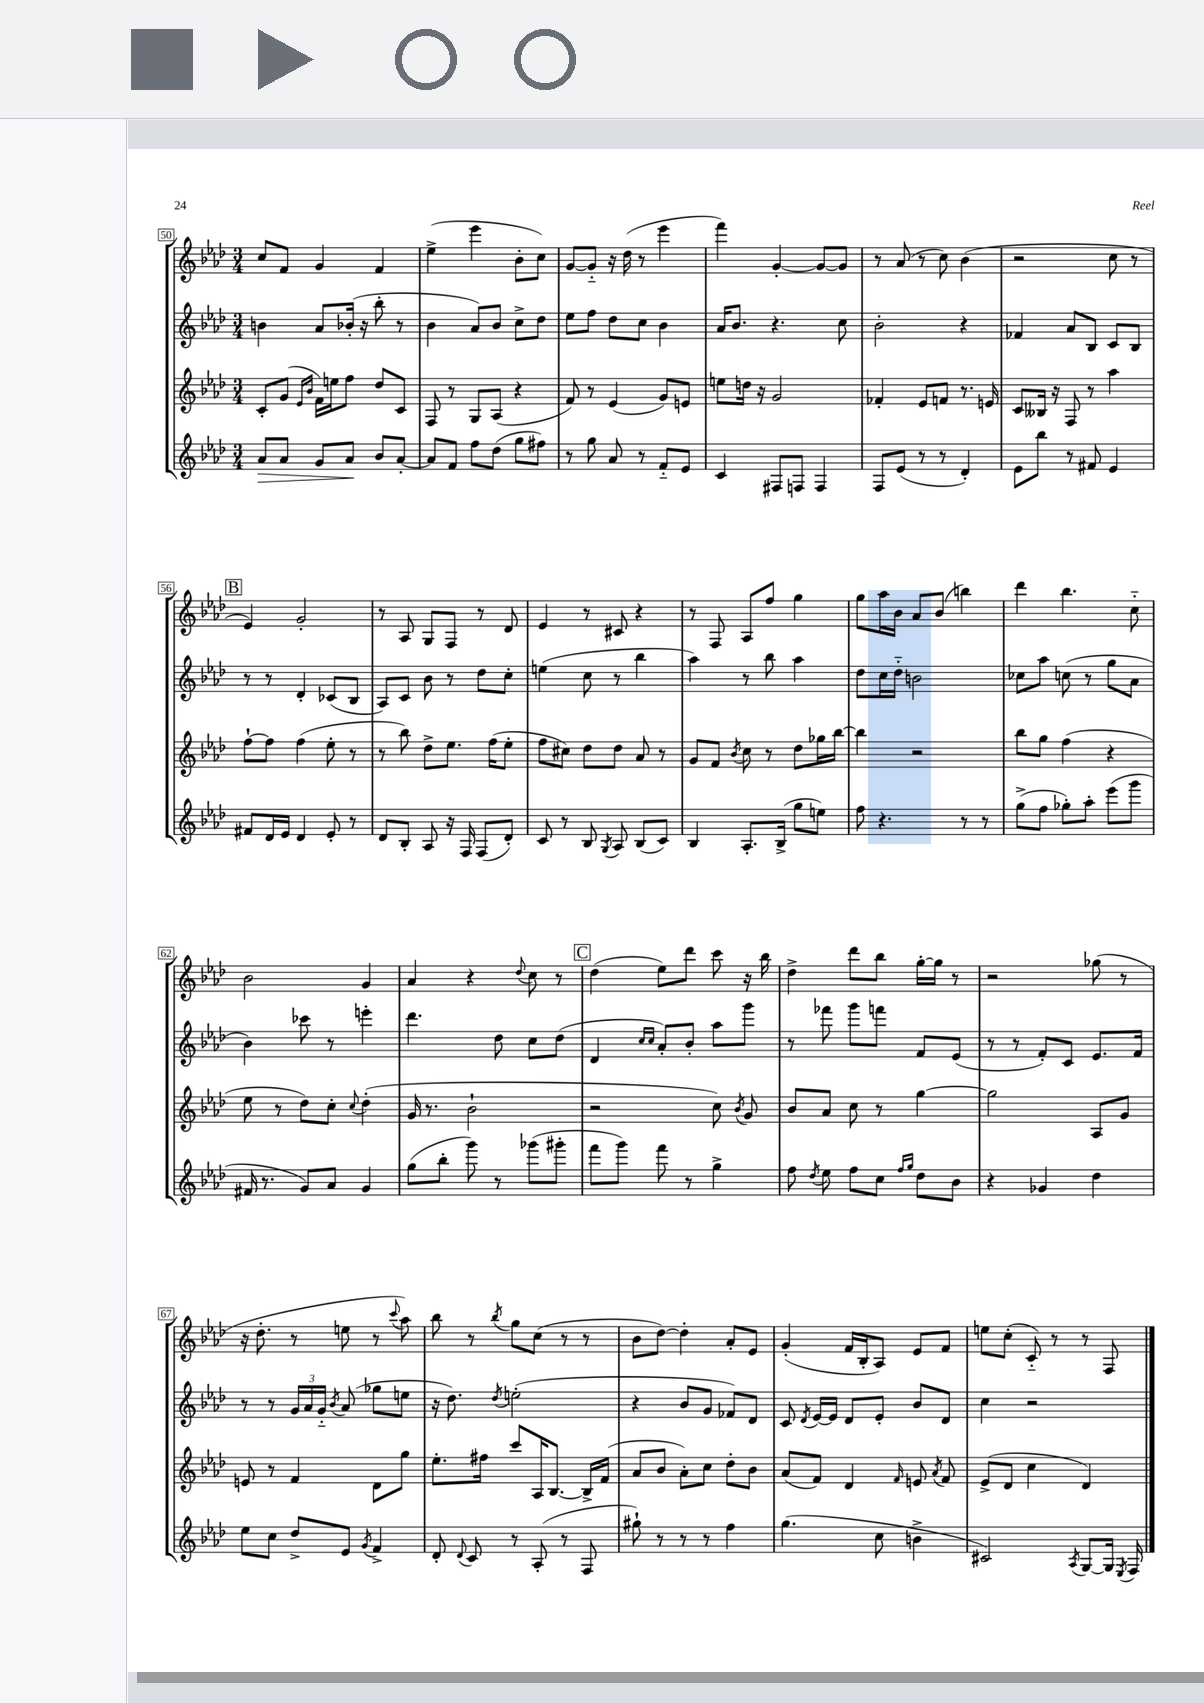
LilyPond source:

<<
\new StaffGroup <<
\new Staff = "s0" {
    \clef treble \key aes \major \numericTimeSignature \time 3/4
    \autoBeamOff c''8[ f'8] g'4 f'4 |
    ees''4->( ees'''4 bes'8[-. c''8]) |
    g'8[~ g'8]-_ r16 des''16( r8 ees'''4 |
    f'''4) g'4~-. g'8[~ g'8] |
    r8 aes'8( r8 c''8) bes'4( |
    r2 c''8 r8 |
    \mark \markup { \box "B" } ees'4) g'2-. |
    r8 aes8 g8[ f8] r8 des'8 |
    ees'4 r8 cis'8 r4 |
    r8 f8 aes8[ f''8] g''4 |
    g''8[ aes''16 bes'16] aes'8[ bes'8]( b''4) |
    des'''4 bes''4. c''8-_ |
    bes'2 g'4 |
    aes'4 r4 \appoggiatura { des''8 } c''8 r8 |
    \mark \markup { \box "C" } des''4( ees''8[) des'''8] c'''8 r16 bes''16 |
    des''4-> des'''8[ bes''8] g''16[~-. g''16] r8 |
    r2 ges''8( r8 |
    r16 des''8.-. r8 e''8 r8 \appoggiatura { c'''8 } aes''8) |
    bes''8 r8 \acciaccatura { bes''8 } g''8[ c''8]( r8 r8 |
    bes'8[ des''8]~) des''4-. aes'8[-. ees'8] |
    g'4-.( f'16[ bes16-. aes8]) ees'8[ f'8] |
    e''8[ c''8]-.( c'8-_) r8 r8 f8 \bar "|." |
}
\new Staff = "s1" {
    \clef treble \key aes \major \numericTimeSignature \time 3/4
    \autoBeamOff b'4 aes'8[ bes'16]-.( r16 bes''8-. r8 |
    bes'4 aes'8[) bes'8] c''8[-> des''8] |
    ees''8[ f''8] des''8[ c''8] bes'4 |
    aes'16[ bes'8.] r4. c''8 |
    bes'2-. r4 |
    fes'4 aes'8[ bes8] c'8[ bes8] |
    \mark \markup { \box "B" } r8 r8 des'4-. ces'8[( bes8] |
    aes8[) c'8] bes'8 r8 des''8[ c''8]-. |
    e''4( c''8 r8 bes''4 |
    aes''4) r8 bes''8 aes''4 |
    des''8[ c''16 des''16]-_ b'2 |
    ces''8[ aes''8] c''8( r8 g''8[ aes'8] |
    bes'4) ces'''8 r8 e'''4-. |
    des'''4. des''8 c''8[ des''8]( |
    \mark \markup { \box "C" } des'4 \grace { c''16[ c''16] } aes'8[-.) bes'8]-. aes''8[ g'''8] |
    r8 fes'''8 g'''8[ f'''8] f'8[ ees'8]( |
    r8 r8 f'8[-.) c'8] ees'8.[ f'16] |
    r8 r8 \tuplet 3/2 { g'16[ aes'16 g'16]-_ } \acciaccatura { bes'8 } aes'8( ges''8[ e''8] |
    r16 des''8.) \acciaccatura { des''8 } e''2-.( |
    r4 bes'8[ g'8] fes'8[) des'8] |
    c'8 \acciaccatura { des'8 } ees'16[~ ees'16] des'8[ ees'8]-. bes'8[ des'8] |
    c''4 r2 \bar "|." |
}
\new Staff = "s2" {
    \clef treble \key aes \major \numericTimeSignature \time 3/4
    \autoBeamOff c'8[-. g'8]( \grace { ees'16[ bes'16] } f'16[) e''16 f''8] des''8[ c'8] |
    f8 r8 g8[ aes8]( r4 |
    f'8) r8 ees'4( g'8[) e'8] |
    e''8[ d''16] r16 g'2 |
    fes'4-. ees'8[ f'8] r8. e'16 |
    c'8[ beses16] r16 f8 r8 aes''4 |
    \mark \markup { \box "B" } f''8[~-! f''8] f''4( ees''8-. r8 |
    r8 bes''8) des''8[-> ees''8.] f''16[( ees''8]-. |
    f''8[ cis''8]) des''8[ des''8] aes'8 r8 |
    g'8[ f'8] \acciaccatura { bes'8 } c''8 r8 des''8[ ges''16 bes''16]~ |
    bes''4 r2 |
    bes''8[ g''8] f''4( r4 |
    ees''8 r8 des''8[) c''8]-. \appoggiatura { c''8 } des''4-.( |
    g'16 r8. bes'2-! |
    \mark \markup { \box "C" } r2 c''8) \acciaccatura { bes'8 } g'8 |
    bes'8[ aes'8] c''8 r8 g''4~ |
    g''2 aes8[ g'8] |
    e'8 r8 f'4 des'8[ g''8] |
    ees''8.[-. fis''16] c'''8[ aes16 bes8.]~ bes16[-> f'16]( |
    aes'8[ bes'8] aes'8[-.) c''8] des''8[-. bes'8] |
    aes'8[( f'8]) des'4 \grace { f'16 } e'8 \acciaccatura { aes'8 } f'8 |
    ees'8[->( des'8] c''4 des'4) \bar "|." |
}
\new Staff = "s3" {
    \clef treble \key aes \major \numericTimeSignature \time 3/4
    \autoBeamOff aes'8[\> aes'8] g'8[ aes'8]\! bes'8[ aes'8]~-. |
    aes'8[ f'8] f''8[ des''8]( g''8[ fis''8]) |
    r8 g''8 aes'8 r8 f'8[-_ ees'8] |
    c'4 fis8[ f8] f4 |
    f8[ ees'8]( r8 r8 des'4-.) |
    ees'8[ bes''8] r8 fis'8 ees'4 |
    \mark \markup { \box "B" } fis'8[ des'16 ees'16] des'4 ees'8-. r8 |
    des'8[ bes8]-. aes8 r16 f16 f8[( des'8]-.) |
    c'8 r8 bes8 \acciaccatura { g8 } aes8 bes8[( c'8]) |
    bes4 aes8.[-. bes16]->( g''8[ e''8]) |
    f''8 r4. r8 r8 |
    g''8[->( f''8] ges''8[-.) aes''8]-. ees'''8[( g'''8] |
    fis'16 r8. g'8[) aes'8] g'4 |
    g''8[( bes''8]-. g'''8) r8 ges'''8[( gis'''8]-. |
    \mark \markup { \box "C" } f'''8[ g'''8]) f'''8 r8 g''4-> |
    f''8 \acciaccatura { des''8 } ees''8 f''8[ c''8] \grace { f''16[ g''16] } des''8[ bes'8] |
    r4 ges'4 des''4 |
    ees''8[ c''8] des''8[-> ees'8] \acciaccatura { g'8 } f'4-> |
    des'8-. \appoggiatura { des'8 } c'8 r8 aes8-.( r8 f8 |
    gis''8-!) r8 r8 r8 f''4 |
    g''4.( c''8 b'4-> |
    cis'2) \acciaccatura { aes8 } g8[~ g16] \acciaccatura { ees8 } f16 \bar "|." |
}
>>
>>
\layout { \context { \Score currentBarNumber = #50 \override BarNumber.stencil = #(make-stencil-boxer 0.1 0.3 ly:text-interface::print) } }
